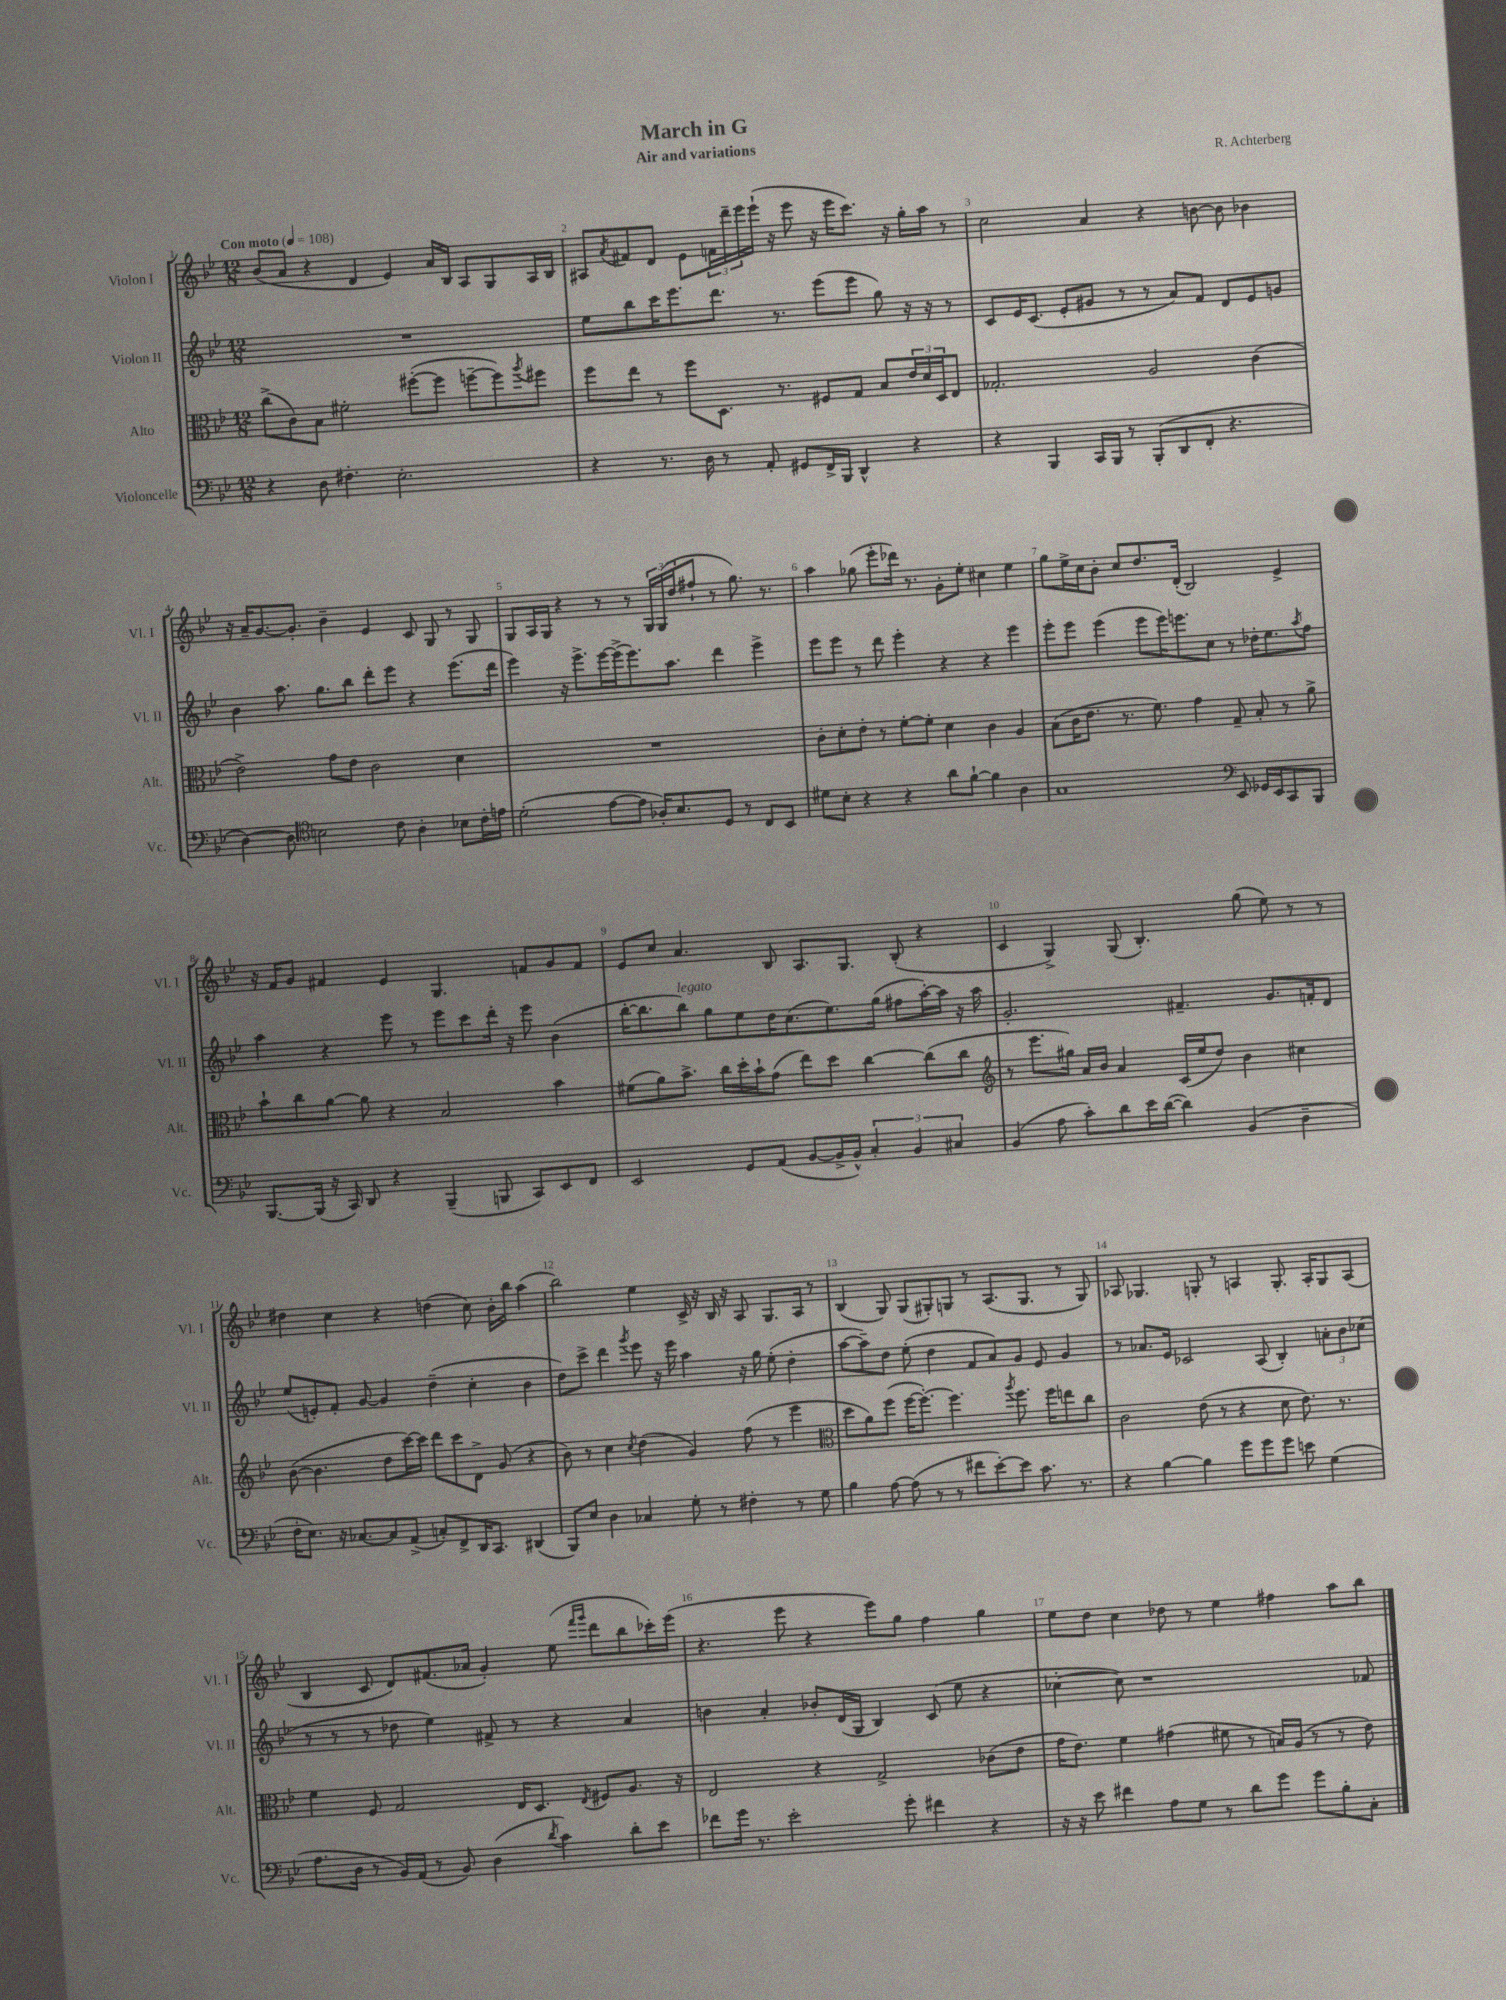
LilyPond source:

\header { title = "March in G" composer = "R. Achterberg" subtitle = "Air and variations" }
<<
\new StaffGroup <<
\new Staff = "s0" \with { instrumentName = "Violon I" shortInstrumentName = "Vl. I" } {
    \clef treble \key bes \major \numericTimeSignature \time 12/8 \tempo "Con moto" 4 = 108
    bes'8( a'8 r4 d'4 ees'4) a'16 bes16 a8 g8 a16 bes16 |
    ais8 \acciaccatura { a'8 } fis'8 d'8 ees'8 \tuplet 3/2 { f'16 d'''16-- ees'''16 } ees'''16-!( r16 ees'''8 r16 ees'''16 c'''8.) r16 g''16-. a''16 r8 |
    c''2 a'4 r4 b'8~ b'8 bes'4 |
    r16 a'16-- g'8.~ g'8.-. bes'4-- ees'4 c'8 g8 r8 g8 |
    g8 a16 g16 r4 r8 r8 \tuplet 3/2 { g16 g16( d''16 } fis''8-! r8 g''8.) r8. |
    a''4 ges''8( ees'''8-. des'''16) r8. g'8-. ees''8-. cis''4 ees''4 |
    g''8 ees''16-> c''16 bes'8-. c''8 d''8. d'16-.( bes2) ees'4-> |
    r16 f'16 g'8 fis'4 ees'4 g4. f'8 g'8 f'8 |
    ees'8 c''8 a'4. bes8 a8. g8. bes8-.( r4 |
    c'4 g4->) g8( bes4.-.) g''8( ees''8) r8 r8 |
    dis''4 c''4 r4 d''4( c''8) bes'16-. bes''16 a''4( |
    bes''2) ees''4 c'16-> r16 bes16 r16 a8 g8. a16 r8 |
    bes4( g8) g8( gis8-.) g8 r8 a8.( g8. r8 g8) |
    aes8 ges4. g8-. r8 a4 g8.-. a16-. g8 a8( |
    bes4 c'8 d'8) fis'8.( aes'16 g'4-.) ees''8( \grace { f'''16 g'''16 } d'''8 bes''8 ces'''16-.) ees'''16( |
    r4. ees'''8 r4 ees'''8) g''8 f''4 g''4 |
    ees''8 d''8 c''4 des''8 r8 ees''4 fis''4 a''8 bes''8 \bar "|." |
}
\new Staff = "s1" \with { instrumentName = "Violon II" shortInstrumentName = "Vl. II" } {
    \clef treble \key bes \major \numericTimeSignature \time 12/8
    R1. |
    ees''8 bes''8 c'''16 ees'''8. d'''8. r8. ees'''8( ees'''8 g''8) r16 r16 r8 |
    c'8 ees'16 c'8.( ees'8-. gis'8 r8 r8 a'8) f'8 d'8 ees'8 g'8 |
    bes'4 a''8. g''8. bes''8 d'''8-. ees'''8 r4 ees'''8.( d'''16 |
    ees'''4) r16 ees'''8.-> ees'''16~ ees'''16->( ees'''8.) a''8. d'''4 ees'''4-> |
    ees'''8 ees'''8 r8 d'''8 ees'''4-. r4 r4 ees'''4 |
    ees'''8-. ees'''8 ees'''4( ees'''8 ees'''16) e'''8. c''8 r8 des''16-. ees''8. \acciaccatura { a''8 } f''8 |
    a''4 r4 ees'''8 r8 ees'''8 c'''8 d'''16-. r16 ees'''8 bes'4( |
    bes''16~-. bes''8. bes''8^\markup { \italic "legato" }) g''8 ees''8 d''16 c''8.( ees''8.) g''16( fis''8 a''16~-.) a''16 r16 a''16 |
    g'2.-. fis'4.-- g'8. f'16-. d'8 |
    ees''8( e'8-.) f'8-. g'8~ g'4 d''4--( c''4-. bes'4 |
    d''8) c'''8-> d'''4 \acciaccatura { g'''8 } ees'''8 r16 ees'''16 a''4 r16 g''16 ees''8-.( d''4-. |
    a''8~ a''8--) d''8 ees''8-.( d''4 f'8 a'8) g'8 ees'8 g'4 |
    r8 aes'8. ees'16 ces'2 a8( bes4-.) \tuplet 3/2 { a'8-. bes'8 ces''8( } |
    r8 r8 r8 des''8 ees''4) fis'8-> r8 r4 a'4 |
    b'4 a'4-. bes'8-. d'16( g16 bes4) c'8( ees''8 r4 |
    ces''4~-. ces''8) r1 fes'8 \bar "|." |
}
\new Staff = "s2" \with { instrumentName = "Alto" shortInstrumentName = "Alt." } {
    \clef alto \key bes \major \numericTimeSignature \time 12/8
    c''8->( c'8) bes8 fis'2-. fis''8~-.( fis''8 f''8~-- f''8) \acciaccatura { a''8 } fis''8 |
    f''8 ees''8 r8 f''8 d8. r8. fis8 g8 bes8 \tuplet 3/2 { ees'16 d'16 d16 } ees8 |
    ges2.-. a2 c'4( |
    ees'2->) g'8 ees'8 c'2 d'4 |
    R1. |
    c'8-. d'8-. ees'8-. r8 f'8~-. f'8-. d'4 c'4 a4 |
    bes8( c'16 ees'8. r8. f'8.) g'4 g8-- bes8-. r8 a'8-> |
    bes'8-! c''8 a'8~ a'8 r4 bes2 bes'4 |
    fis'8( a'8) bes'8.-> c''16 d''16-. bes'16-! g'8( ees''8) d''8 c''4~ c''8( c''8 |
    \clef treble r8 ees'''8. gis''16) a'16 bes'16 a'4 c'16( ees''16 d''8) bes'4 cis''4 |
    bes'8~( bes'4. d''8 c'''16~) c'''16 d'''8 c'''8 d'8-> g'8( r4 |
    bes'8) r8 c''4 \acciaccatura { c''8 } d''4( g'4) f''8( r8 ees'''4 |
    \clef alto d''8 a'8) f''8( f''16~ f''8.~-.) f''4. \acciaccatura { a''8 } f''8. f''16 e''8 c''8 |
    c'2 ees'8( r8 r4 d'8 ees'8.) r8. |
    f'4 f8 g2 ees16 d8. \acciaccatura { ees8 } fis8 a8. r16 |
    ees2 r4 g2-> ces'8( ees'8 |
    g'16 ees'8.) f'4 gis'4( fis'8 r8 b16) a16( r8 r8 ees'8) \bar "|." |
}
\new Staff = "s3" \with { instrumentName = "Violoncelle" shortInstrumentName = "Vc." } {
    \clef bass \key bes \major \numericTimeSignature \time 12/8
    r4 d8 fis4.-. ees2.-. |
    r4 r8. d16 r8 a,8-. gis,8 f,16-> bes,,16 d,4-^ r4 |
    r4 bes,,4 c,16 bes,,16 r8 bes,,8-.( d,8 f,8-. r4. |
    d4~) d8 \clef tenor b2 c'8 a4-. bes8 c'16-. e'16 |
    d'2-.( ees'8~ ees'8 aes16-.) bes8. d8 r8 c8 bes,8 |
    dis'8 bes8-. r4 r4 a'8 f'8~-! f'4 a4 |
    g1 \clef bass ees,8 ges,16 ees,16 c,8 bes,,8 |
    bes,,8.~ bes,,16( r16 c,16) d,8 r4 bes,,4--( b,,8 c,8) ees,8 f,8 |
    ees,2 g,8 a,8( bes,8~ bes,16-> bes,16-^) \tuplet 3/2 { c4-. bes,4 cis4 } |
    bes,4( a8 c'8-.) d'8 ees'16 d'16~( d'4) bes,4( d4-- |
    f16-. ees8.) r16 ces8.~ ces8 a,8->( c8-.) f,8-> d,16 c,8. dis,4( |
    bes,,8) ees8 d4 ces4 g8-. r8 fis4-. r8 g8 |
    bes4 a8~ a8( r8 r8 fis'8 ees'8~-.) ees'8 c'8. r8. |
    r4 bes4~ bes4 g'8 g'8 g'8 e'8 g4( |
    a8. d16 r8 bes,16) a,16( r8 bes,8) d4( \acciaccatura { d'8 } c'4) d'8-. ees'8 |
    fes'8 g'16 r8. ees'2-. g'8-. fis'4 r4 |
    r16 r16 ees'8 fis'4 a8 g8 r8 d'8 g'8 g'8 bes8-. c8-. \bar "|." |
}
>>
>>
\layout { \context { \Score \override BarNumber.break-visibility = ##(#f #t #t) barNumberVisibility = #all-bar-numbers-visible } }
